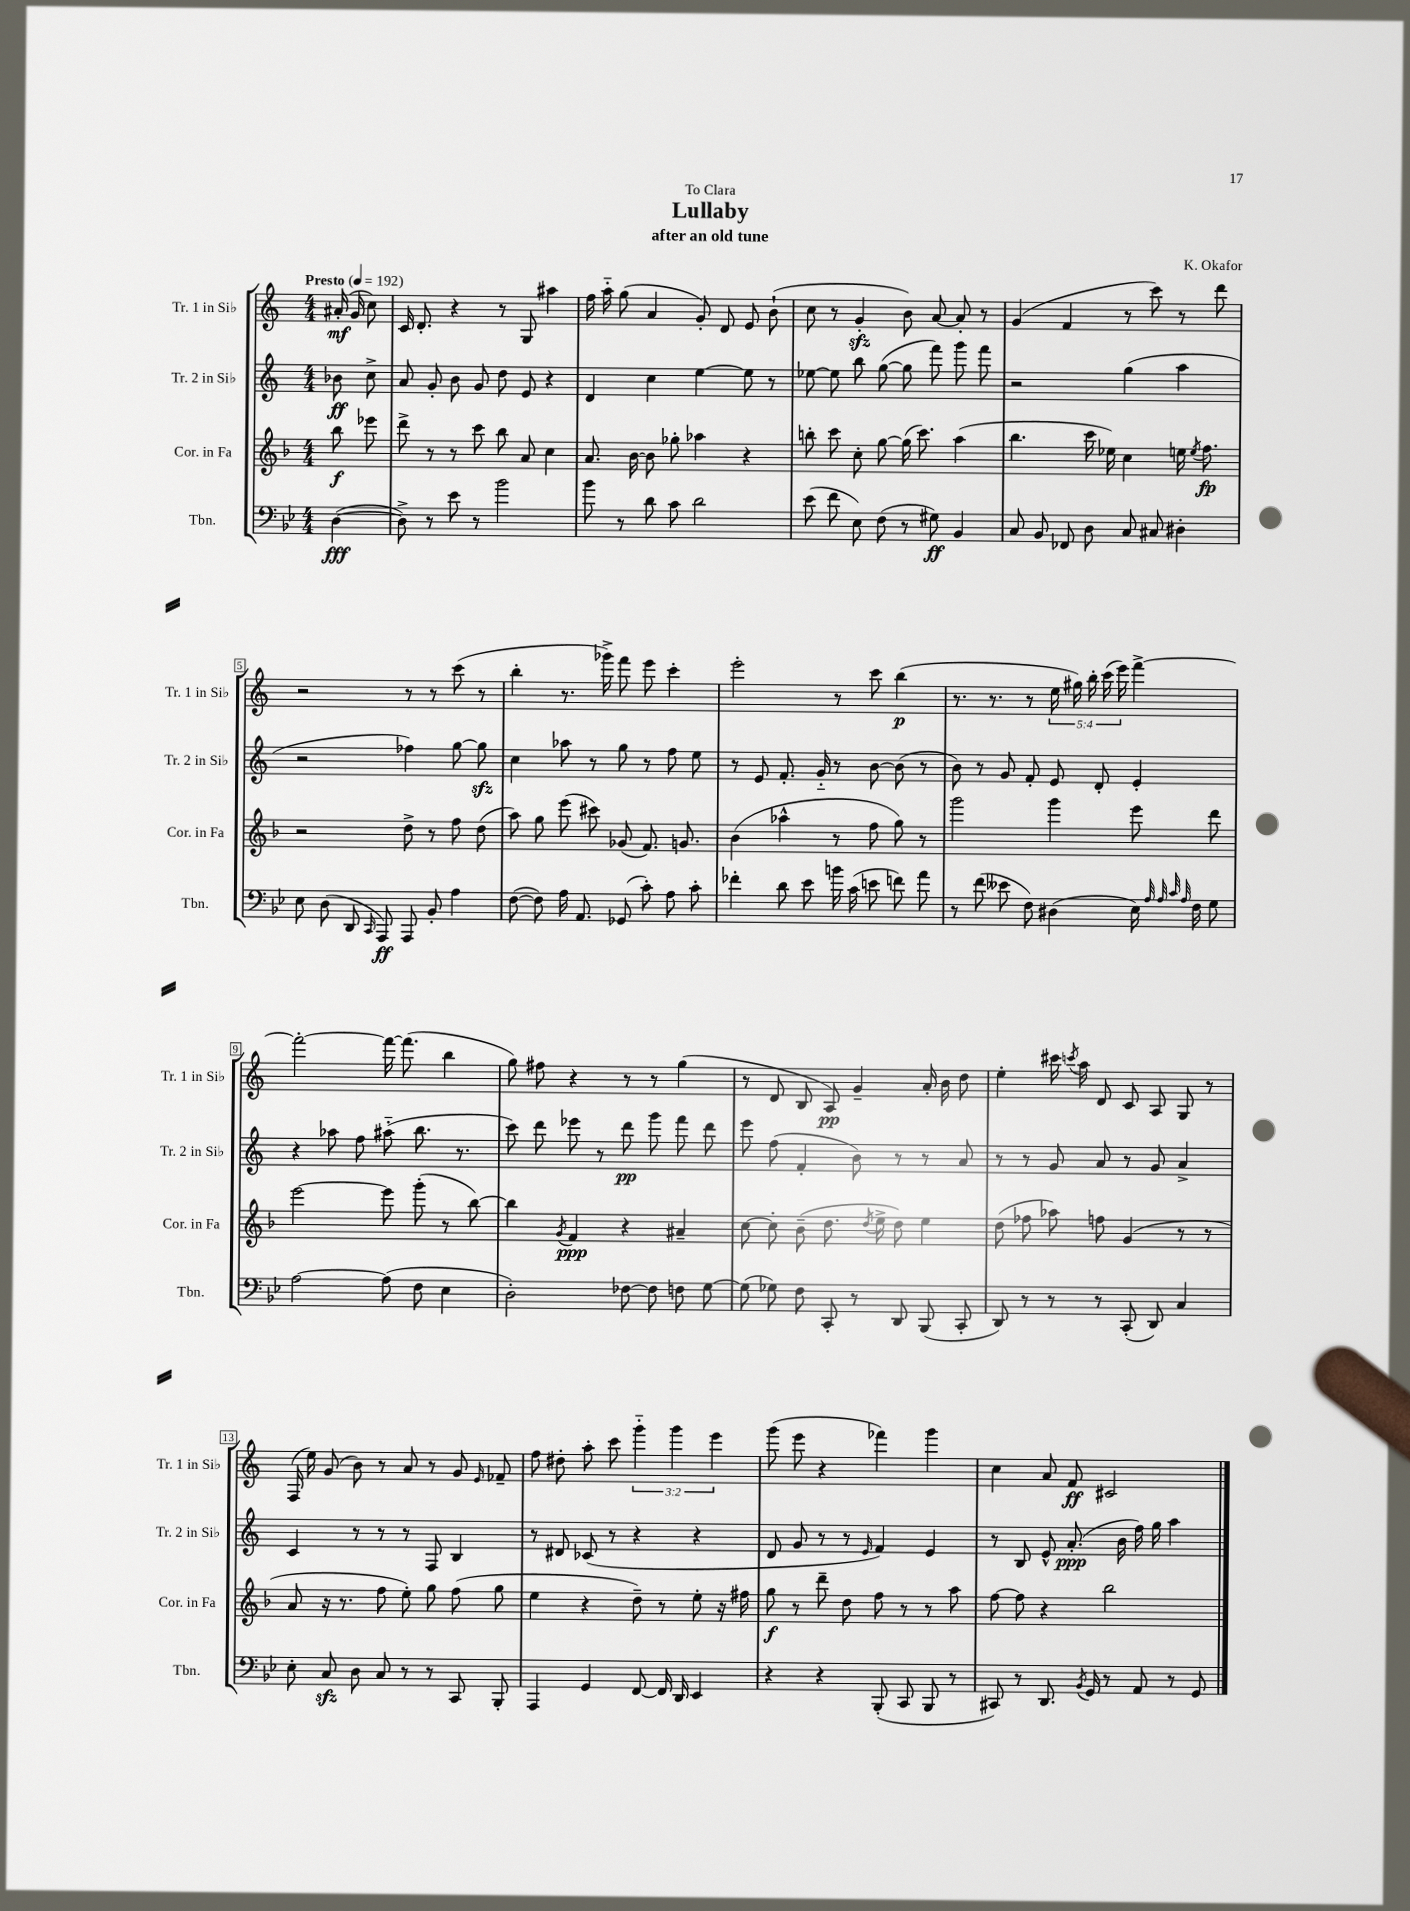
\header { title = "Lullaby" composer = "K. Okafor" subtitle = "after an old tune" dedication = "To Clara" }
<<
\new StaffGroup <<
\new Staff = "s0" \with { instrumentName = "Tr. 1 in Sib" shortInstrumentName = "Tr. 1 in Sib" } {
    \clef treble \key c \major \numericTimeSignature \time 4/4 \override Staff.TupletNumber.text = #tuplet-number::calc-fraction-text \partial 4 \tempo "Presto" 4 = 192
    \autoBeamOff ais'16-.\mf( g'16 c''8) |
    c'16 d'8.-. r4 r8 g8 ais''4 |
    f''16 a''16-_ g''8( a'4 g'8-.) d'8 e'8 b'8-!( |
    c''8 r8 g'4-.\sfz b'8) a'8~ a'8-. r8 |
    g'4( f'4 r8 c'''8) r8 d'''8 |
    r2 r8 r8 c'''8( r8 |
    b''4-. r8. ges'''16->) f'''8 e'''8 c'''4-. |
    e'''2-. r8 c'''8 b''4\p( |
    r8. r8. r8 \tuplet 5/4 { e''16 gis''16) b''16-. c'''16( e'''16) } f'''4~-> |
    f'''2~-. f'''16~ f'''8.( b''4 |
    g''8) fis''8 r4 r8 r8 g''4( |
    r8 d'8 b8 a8\pp) g'4-- a'16-. b'16 d''8 |
    e''4-. cis'''16 \acciaccatura { c'''8 } a''16 d'8 c'8 a8 g8 r8 |
    f16( e''16) g'8( b'8) r8 a'8 r8 g'8 \grace { e'16 } fes'8-- |
    f''8 dis''8-. a''8-. c'''8 \tuplet 3/2 { g'''4-_ g'''4 e'''4 } |
    g'''8( e'''8 r4 fes'''4) g'''4 |
    c''4 a'8 f'8\ff cis'2 \bar "|." |
}
\new Staff = "s1" \with { instrumentName = "Tr. 2 in Sib" shortInstrumentName = "Tr. 2 in Sib" } {
    \clef treble \key c \major \numericTimeSignature \time 4/4 \partial 4
    \autoBeamOff bes'8\ff c''8-> |
    a'8 g'8-. b'8 g'8 d''8 e'8 r4 |
    d'4 c''4 e''4~ e''8 r8 |
    ees''8~ ees''8 b''8 g''8~( g''8 f'''8) g'''8 f'''8 |
    r2 g''4( a''4 |
    r2 fes''4) g''8~ g''8\sfz |
    c''4 aes''8 r8 g''8 r8 f''8 e''8 |
    r8 e'8 f'8.-. g'16-_ r8 b'8~ b'8( r8 |
    b'8) r8 g'8 f'8-. e'8 d'8-. e'4-. |
    r4 aes''8 f''8 ais''8-_( b''8. r8. |
    c'''8) d'''8 ees'''8 r8 d'''8\pp g'''8 f'''8 d'''8 |
    e'''8 f''8( f'4-. b'8) r8 r8 a'8 |
    r8 r8 g'8 a'8 r8 g'8 a'4-> |
    c'4 r8 r8 r8 f8 b4 |
    r8 dis'8 ces'8( r8 r4 r4 |
    d'8 g'8 r8 r8 \grace { e'16 } f'4) e'4 |
    r8 b8 e'8-^ a'8.-.\ppp( b'16 f''16) g''16 a''4 \bar "|." |
}
\new Staff = "s2" \with { instrumentName = "Cor. in Fa" shortInstrumentName = "Cor. in Fa" } {
    \clef treble \key f \major \numericTimeSignature \time 4/4 \partial 4
    \autoBeamOff bes''8\f ees'''8 |
    d'''8-> r8 r8 c'''8 bes''8 a'8 c''4 |
    a'8. bes'16~ bes'8 ges''8-. aes''4 r4 |
    b''8-. c'''8 c''8-. g''8~ g''16( c'''8.) a''4( |
    bes''4. c'''16 ees''16) c''4 e''16 \acciaccatura { e''8 } f''8.\fp |
    r2 d''8-> r8 f''8 d''8( |
    a''8) g''8 e'''8( cis'''8) ges'8( f'8.) g'8. |
    bes'4( aes''4-^ r8 f''8 g''8) r8 |
    g'''2 g'''4 e'''8 d'''8 |
    e'''2~ e'''8 g'''8-.( r8 bes''8~) |
    bes''4 \acciaccatura { g'8 } f'4\ppp r4 ais'4-- |
    c''8~ c''8-. bes'8--( d''8. \acciaccatura { d''8 } e''16-> d''8) e''4 |
    d''8( fes''8 aes''8) f''8 g'4( r8 r8 |
    a'8 r16 r8. f''8 e''8-.) g''8 f''8( g''8 |
    e''4 r4 d''8--) r8 e''8-. r16 fis''16 |
    g''8\f r8 d'''8-- d''8 f''8 r8 r8 a''8 |
    f''8~ f''8 r4 bes''2 \bar "|." |
}
\new Staff = "s3" \with { instrumentName = "Tbn." shortInstrumentName = "Tbn." } {
    \clef bass \key bes \major \numericTimeSignature \time 4/4 \partial 4
    \autoBeamOff d4~\fff( |
    d8->) r8 ees'8 r8 bes'2 |
    bes'8 r8 d'8 c'8 d'2 |
    ees'8( f'8 ees8) f8( r8 gis8\ff) bes,4 |
    c8 bes,8 fes,8 d8 c8 cis8 dis4-. |
    ees8 d8( d,8 \grace { c,16 } a,,8\ff) a,,8 bes,8-. a4 |
    f8~( f8) a16 a,8. ges,8( c'8-.) a8 c'8-. |
    fes'4-. d'8 ees'8 b'16 c'16( e'8 f'8) a'8 |
    r8 f'8( eeses'8 f8) dis4( ees16) \grace { a32 a32 c'32 a32 } f16 g8 |
    a2~ a8( f8 ees4 |
    d2-.) fes8~ fes8 f8 g8~ |
    g8( ges8) f8 c,8-. r8 d,8 bes,,8( c,8-. |
    d,8) r8 r8 r8 c,8-.( d,8) c4 |
    ees8-. c8\sfz d8 c8 r8 r8 c,8 bes,,8-. |
    a,,4 g,4 f,8~ f,16 d,16 ees,4 |
    r4 r4 bes,,8-.( c,8 bes,,8 r8 |
    cis,8) r8 d,8. \acciaccatura { bes,8 } g,16 r8 a,8 r8 g,8 \bar "|." |
}
>>
>>
\layout { \context { \Score \override BarNumber.stencil = #(make-stencil-boxer 0.1 0.3 ly:text-interface::print) } }
